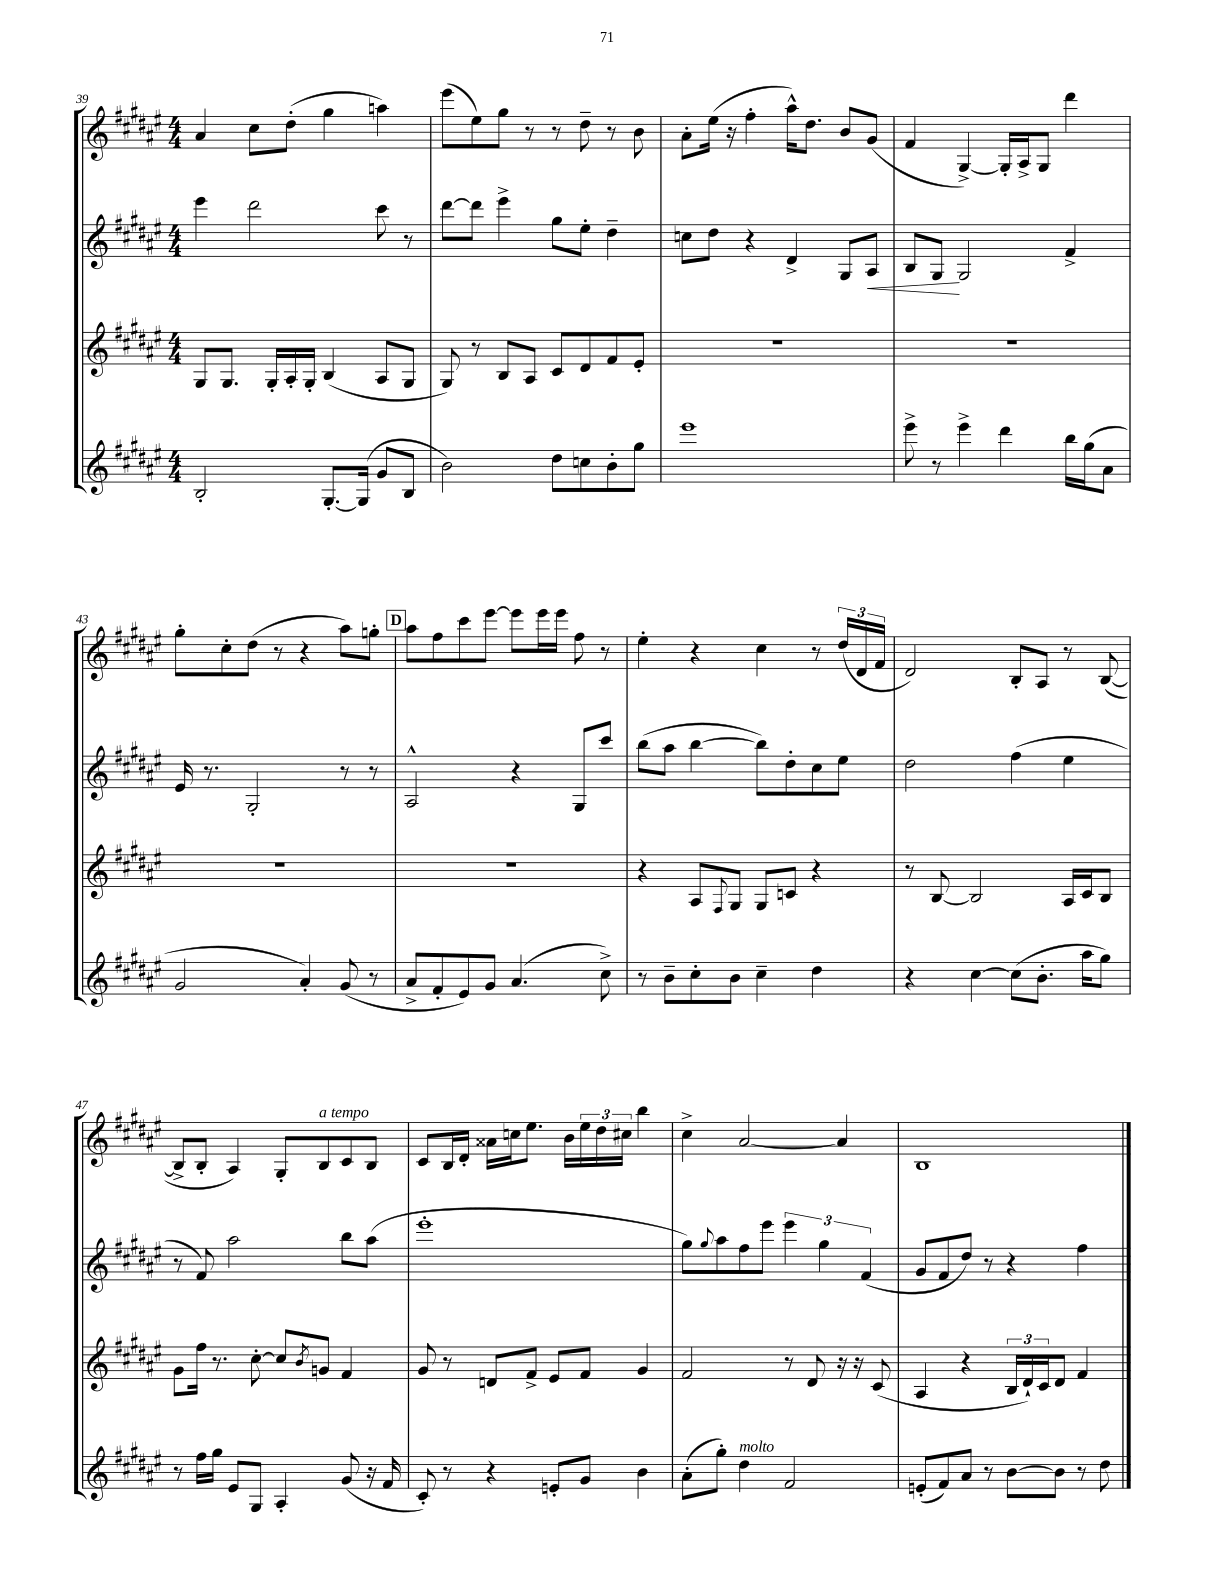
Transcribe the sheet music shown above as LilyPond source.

<<
\new StaffGroup <<
\new Staff = "s0" {
    \clef treble \key fis \major \numericTimeSignature \time 4/4
    ais'4 cis''8 dis''8-.( gis''4 a''4) |
    eis'''8( eis''8) gis''8 r8 r8 dis''8-- r8 b'8 |
    ais'8-. eis''16( r16 fis''4-. ais''16-^) dis''8. b'8 gis'8( |
    fis'4 gis4~->) gis16-. ais16-> gis8 dis'''4 |
    gis''8-. cis''8-. dis''8( r8 r4 ais''8) g''8-. |
    \mark \markup { \box "D" } ais''8 fis''8 cis'''8 eis'''8~ eis'''8 eis'''16 eis'''16 fis''8 r8 |
    eis''4-. r4 cis''4 r8 \tuplet 3/2 { dis''16( dis'16 fis'16 } |
    dis'2) b8-. ais8 r8 b8~( |
    b8-> b8-. ais4) gis8-. b8^\markup { \italic "a tempo" } cis'8 b8 |
    cis'8 b16 dis'16-. aisis'16 c''16 eis''8. b'16 \tuplet 3/2 { eis''16 dis''16 cis''16 } b''4 |
    cis''4-> ais'2~ ais'4 |
    b1 \bar "|." |
}
\new Staff = "s1" {
    \clef treble \key fis \major \numericTimeSignature \time 4/4
    eis'''4 dis'''2 cis'''8 r8 |
    dis'''8~ dis'''8 eis'''4-> gis''8 eis''8-. dis''4-- |
    c''8 dis''8 r4 dis'4-> gis8 ais8\< |
    b8 gis8\! gis2 fis'4-> |
    eis'16 r8. gis2-. r8 r8 |
    \mark \markup { \box "D" } ais2-^ r4 gis8 cis'''8 |
    b''8( ais''8 b''4~ b''8) dis''8-. cis''8 eis''8 |
    dis''2 fis''4( eis''4 |
    r8 fis'8) ais''2 b''8 ais''8( |
    eis'''1-. |
    gis''8) \appoggiatura { gis''8 } ais''8 fis''8 eis'''8 \tuplet 3/2 { eis'''4 gis''4 fis'4( } |
    gis'8 fis'8 dis''8) r8 r4 fis''4 \bar "|." |
}
\new Staff = "s2" {
    \clef treble \key fis \major \numericTimeSignature \time 4/4
    gis8 gis8. gis16-. ais16-. gis16-. b4( ais8 gis8 |
    gis8) r8 b8 ais8 cis'8 dis'8 fis'8 eis'8-. |
    R1 |
    R1 |
    R1 |
    \mark \markup { \box "D" } R1 |
    r4 ais8 \appoggiatura { fis8 } gis8 gis8 c'8 r4 |
    r8 b8~ b2 ais16 cis'16 b8 |
    gis'8 fis''16 r8. cis''8~-. cis''8 \acciaccatura { b'8 } g'8 fis'4 |
    gis'8 r8 d'8 fis'8-> eis'8 fis'8 gis'4 |
    fis'2 r8 dis'8 r16 r16 cis'8( |
    ais4 r4 \tuplet 3/2 { b16 dis'16-!) cis'16 } dis'8 fis'4 \bar "|." |
}
\new Staff = "s3" {
    \clef treble \key fis \major \numericTimeSignature \time 4/4
    b2-. gis8.~-. gis16( gis'8 b8 |
    b'2) dis''8 c''8 b'8-. gis''8 |
    eis'''1 |
    eis'''8-> r8 eis'''4-> dis'''4 b''16 gis''16( ais'8 |
    gis'2 ais'4-.) gis'8( r8 |
    \mark \markup { \box "D" } ais'8-> fis'8-. eis'8) gis'8 ais'4.( cis''8->) |
    r8 b'8-- cis''8-. b'8 cis''4-- dis''4 |
    r4 cis''4~ cis''8( b'8.-. ais''16 gis''8) |
    r8 fis''16 gis''16 eis'8 gis8 ais4-. gis'8( r16 fis'16 |
    cis'8-.) r8 r4 e'8-. gis'8 b'4 |
    ais'8-.( gis''8-.) dis''4^\markup { \italic "molto" } fis'2 |
    e'8-.( fis'8) ais'8 r8 b'8~ b'8 r8 dis''8 \bar "|." |
}
>>
>>
\layout { \context { \Score currentBarNumber = #39 } }
